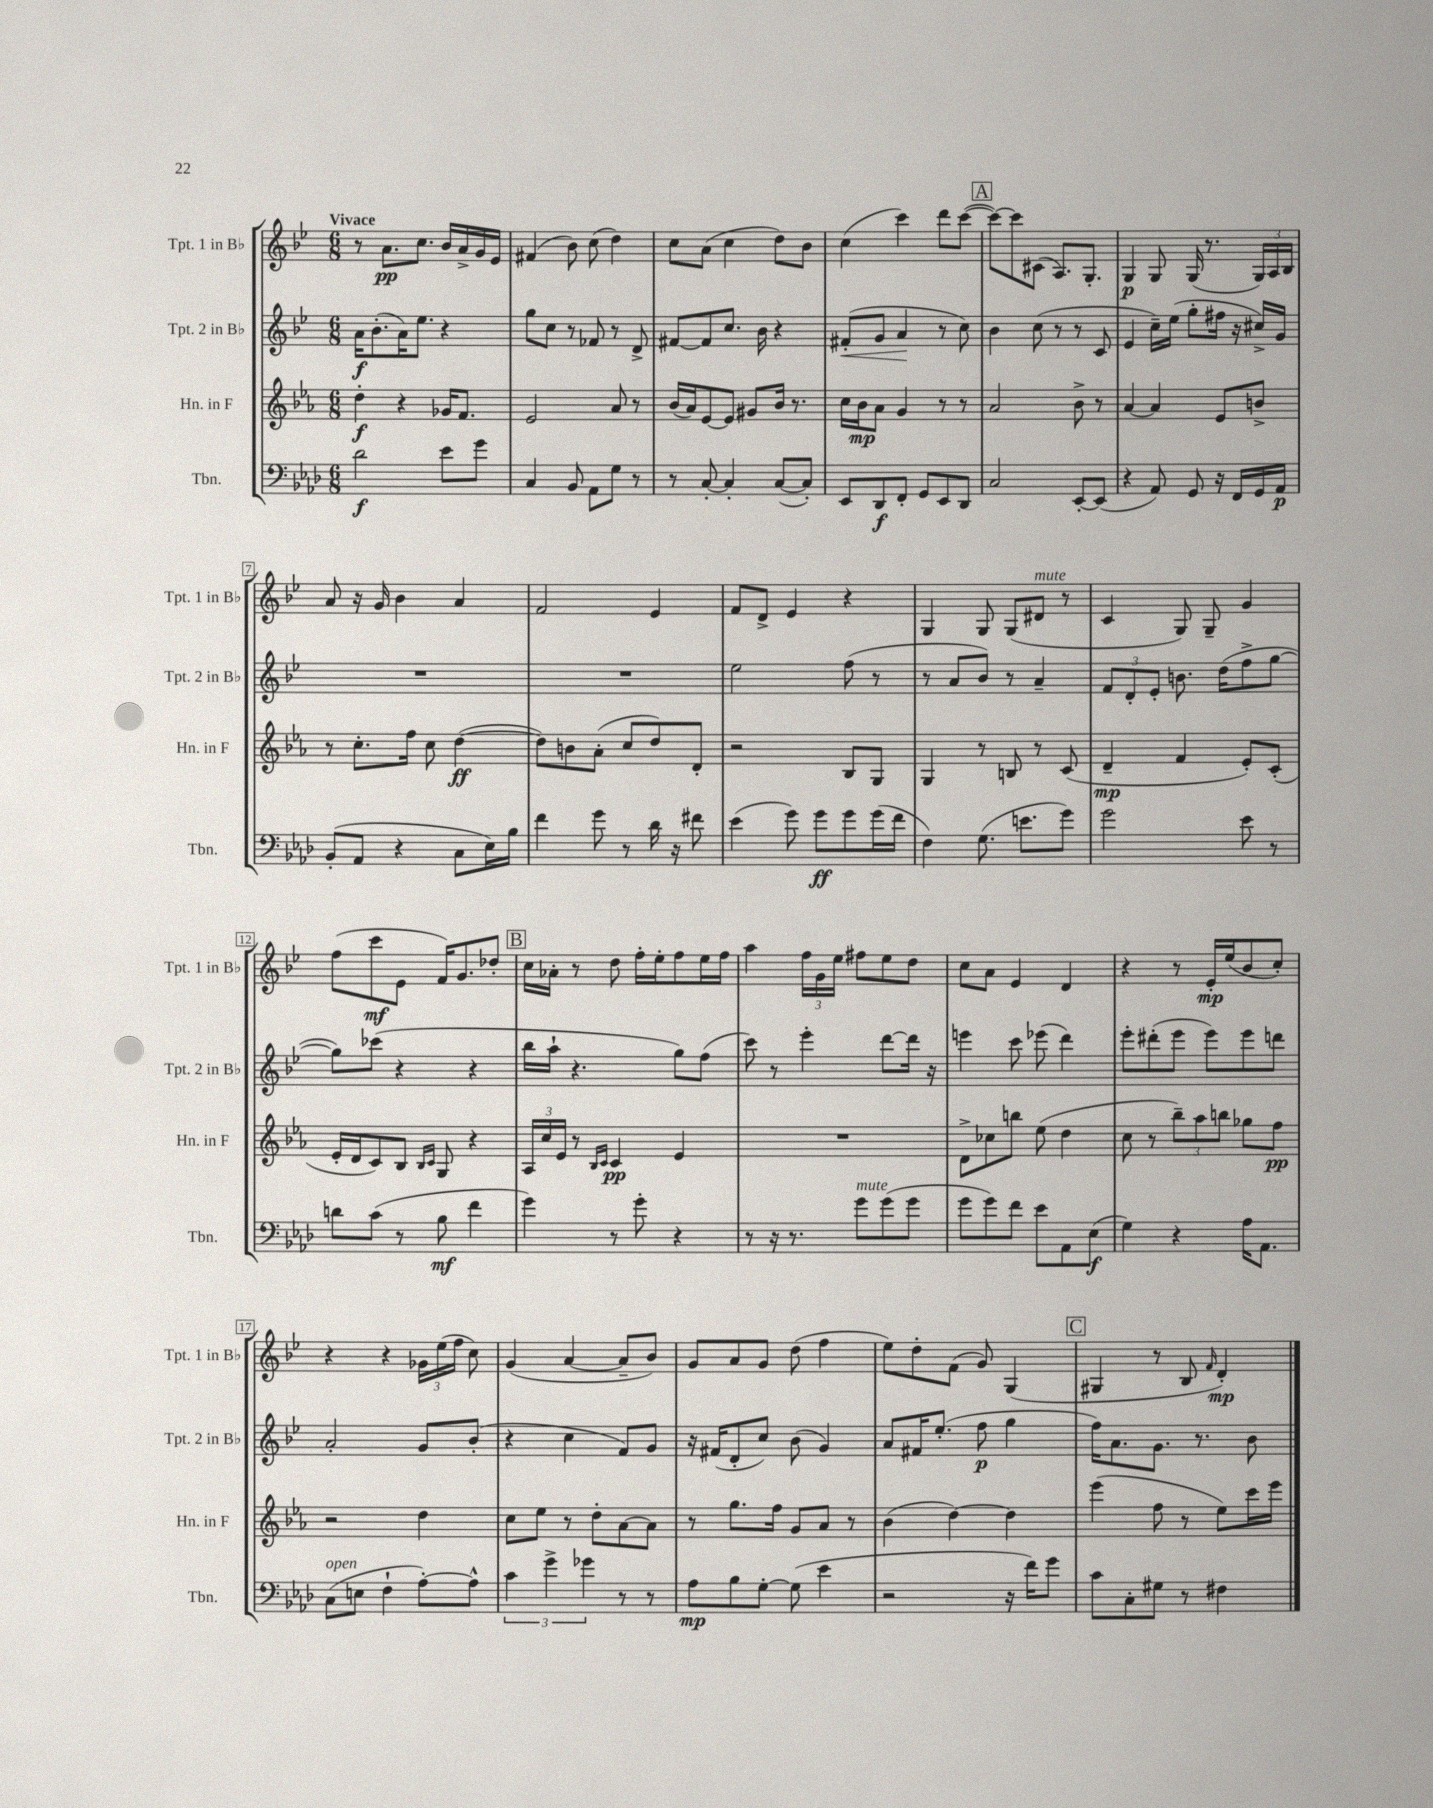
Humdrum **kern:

**kern	**kern	**kern	**kern
*staff4	*staff3	*staff2	*staff1
*clefF4	*clefG2	*clefG2	*clefG2
*k[b-e-a-d-]	*k[b-e-a-]	*k[b-e-]	*k[b-e-]
*M6/8	*M6/8	*M6/8	*M6/8
2d-\	4dd'\	16a\LK	8r
.	.	(8.b-'\	.
.	.	.	8.a\L
.	4r	16a\K)	.
.	.	8.ee-\J	8.cc\J
8e-\L	16g-/LK	4r	16b-/LL
.	8.f/J	.	16a^/
8g\J	.	.	16g/
.	.	.	16e-/JJ
=	=	=	=
4C/	2e-/	8gg\L	(4f#/
.	.	8cc\J	.
8BB-/	.	8r	8b-\)
8AA-\L	.	8f-/	(8cc\
8G\J	8a-/	8r	4dd\)
8r	8r	8d^/	.
=	=	=	=
8r	(16b-/LL	[8f#/L	8cc\L
.	16a-/J)	.	.
[8C'/	[8e-/	8f#/]	(8a\J
4C'/]	8e-/]J	8.cc/J	4cc\
.	8g#/L	.	.
.	.	16b-\	.
([8C/L	16b-/Jk	4r	8dd\L)
.	8.r	.	.
8C'/]J)	.	.	8b-\J
=	=	=	=
8EE-/L	16cc\LL	(8f#'/L	(4cc\
.	16b-\J	.	.
8DD-/	8a-\J	8g/J	.
8FF'/J	4g/	4a/	4ccc\)
8GG/L	.	.	.
8EE-/	8r	8r	8ddd\L
8DD-/J	8r	8cc\)	([8ccc\J
=	=	=	=
2C/	2a-/	4b-\	8ccc\_L)
.	.	.	8ccc\]
.	.	(8cc\	(8c#\J
.	.	8r	8.A/L)
[8EE-'/L	8b-^\	8r	.
.	.	.	8.G'/J
(8EE-/]J	8r	8c/	.
=	=	=	=
4r	[4a-/	4e-/	4G/
8AA-/)	4a-/]	16cc~\LL)	8G/
.	.	(16ee-\JJ	.
8GG/	.	8gg'\L	(16G/
.	.	.	8.r
16r	8e-/L	16ff#\Jk	.
16FF/LL	.	16r	.
16GG/	8b^/J	16cc#^/LL)	24G/LL)
.	.	.	24A/
16AA-/JJ	.	16g/JJ	.
.	.	.	24B-/JJ
=	=	=	=
(8BB-'/L	8r	2.r	8a/
8AA-/J	8.cc'\L	.	16r
.	.	.	16g/
4r	.	.	4b-\
.	16ff\Jk	.	.
.	8cc\	.	.
8C\L	([4dd\	.	4a/
16E-\L)	.	.	.
16B-\JJ	.	.	.
=	=	=	=
4f\	8dd\]L)	2.r	2f/
.	8b\	.	.
8g\	(8a-'\J	.	.
8r	8cc/L	.	.
16d-\	8dd/)	.	4e-/
16r	.	.	.
8f#\	8d'/J	.	.
=	=	=	=
(4e-\	2r	2ee-\	8f/L
.	.	.	8d^/J
8g\)	.	.	4e-/
8g\L	.	.	.
8g\	8B-/L	(8ff\	4r
(16g\L	8G/J	8r	.
16f\JJ	.	.	.
=	=	=	=
4F\)	4G/	8r	4G/
.	.	8a/L	.
(8.G\	8r	8b-/J)	8G/
.	8B/	8r	(8G/L
8.e\L	.	.	.
.	8r	4a~/	8d#/J
8g\J)	(8c/	.	8r
=	=	=	=
2g\	4d~/	12f/L	4c/
.	.	12d'/	.
.	.	12e-'/J	.
.	4f/	8.b\	8G/)
.	.	.	8G~/
.	.	(16dd\LK	.
8e-\	8e-'/L)	8ff^\	4g/
8r	(8c'/J	[8gg\J	.
=	=	=	=
8d\L	16e-'/LL	8gg\]L)	(8ff\L
.	16d/J	.	.
(8c\J	8c/)	(8ccc-\J	8ccc\
8r	8B-/J	4r	8e-\J
.	16qqB-/LL	.	.
.	16qqc/JJ	.	.
8B-\	8G/	.	16f/LK)
.	.	.	8.g/
4f\	4r	4r	.
.	.	.	8dd-'/J
=	=	=	=
4g\)	24A-/LL	16bb-\LL	16cc\LL
.	24cc/	.	.
.	.	16aa`\JJ	16a-'\JJ
.	24e-/JJ	.	.
.	8r	4.r	8r
.	16qqB-/LL	.	.
.	16qqc/JJ	.	.
8r	4c/	.	8dd\
8g'\	.	.	16ff'\LL
.	.	.	16ee-'\J
4r	4e-/	8gg\L)	8ff\
.	.	(8ff\J	16ee-\L
.	.	.	16ff\JJ
=	=	=	=
8r	2.r	8ccc\)	4aa\
16r	.	8r	.
8.r	.	.	.
.	.	4eee-'\	24ff\LL
.	.	.	24g\
.	.	.	24ee-\JJ
8g\L	.	.	8ff#\L
(8g\	.	[8ddd\L	8ee-\
8g\J	.	16ddd\]Jk	8dd\J
.	.	16r	.
=	=	=	=
8g\L	8d^\L	4eee\	8cc\L
8g\)	8cc-\	.	8a\J
8f\J	8bb\J	8ccc\	4e-/
8e-\L	(8ee-\	(8eee-\	.
8AA-\	4dd\	4ddd\)	4d/
(8E-\J	.	.	.
=	=	=	=
4G\)	8cc\	8eee-'\L	4r
.	8r	(8ddd#'\	.
4r	12bb-~\L)	8eee-\J	8r
.	12aa-\	.	.
.	.	8eee-\L)	16e-'/LL
.	12bb\J	.	.
.	.	.	(16ee-/J
16A-\LK	8gg-\L	8eee-\	8b-/
8.AA-\J	.	.	.
.	8ff\J	8ddd\J	8cc'/J)
=	=	=	=
(8C\L	2r	2a'/	4r
8E\J	.	.	.
4F`\	.	.	4r
[8A-'\L)	4dd\	8g/L	24g-\LL
.	.	.	(24ee-\
.	.	.	24ff\JJ
8A-^^\]J	.	(8b-'/J	8cc\)
=	=	=	=
6c\	8cc\L	4r	(4g/
.	8ee-\J	.	.
6g^\	.	.	.
.	8r	4cc\	[4a/
6g-\	.	.	.
.	8dd'\L	.	.
8r	[8a-\	8f/L)	8a~/]L
8r	8a-\]J	8g/J	8b-/J)
=	=	=	=
8A-\L	8r	16r	8g/L
.	.	(16f#/LK	.
8B-\	8.gg\L	8d'/	8a/
[8G'\J	.	8cc/J)	8g/J
.	16ff\Jk	.	.
(8G\]	8g/L	(8b-\	(8dd\
4e-\	8a-/J	4g/)	4ff\
.	8r	.	.
=	=	=	=
2r	(4b-\	8a/L	8ee-\L)
.	.	16f#/K	8dd'\
.	.	(8.ee-'/J	.
.	[4dd\)	.	(8f\J
.	.	8ff\	8g/)
16r	4dd\]	4gg\	(4G/
16f\LK)	.	.	.
8g\J	.	.	.
=	=	=	=
8c\L	(4eee-\	16ff\LK)	4G#/
.	.	8.a\	.
8C'\	.	.	.
8G#\J	8ff\	8.g\J	8r
8r	8r	.	8B-/
.	.	8.r	.
.	.	.	16qqf/
4F#\	8ee-\L)	.	4d'/)
.	16ccc\L	8b-\	.
.	16eee-\JJ	.	.
==	==	==	==
*-	*-	*-	*-
